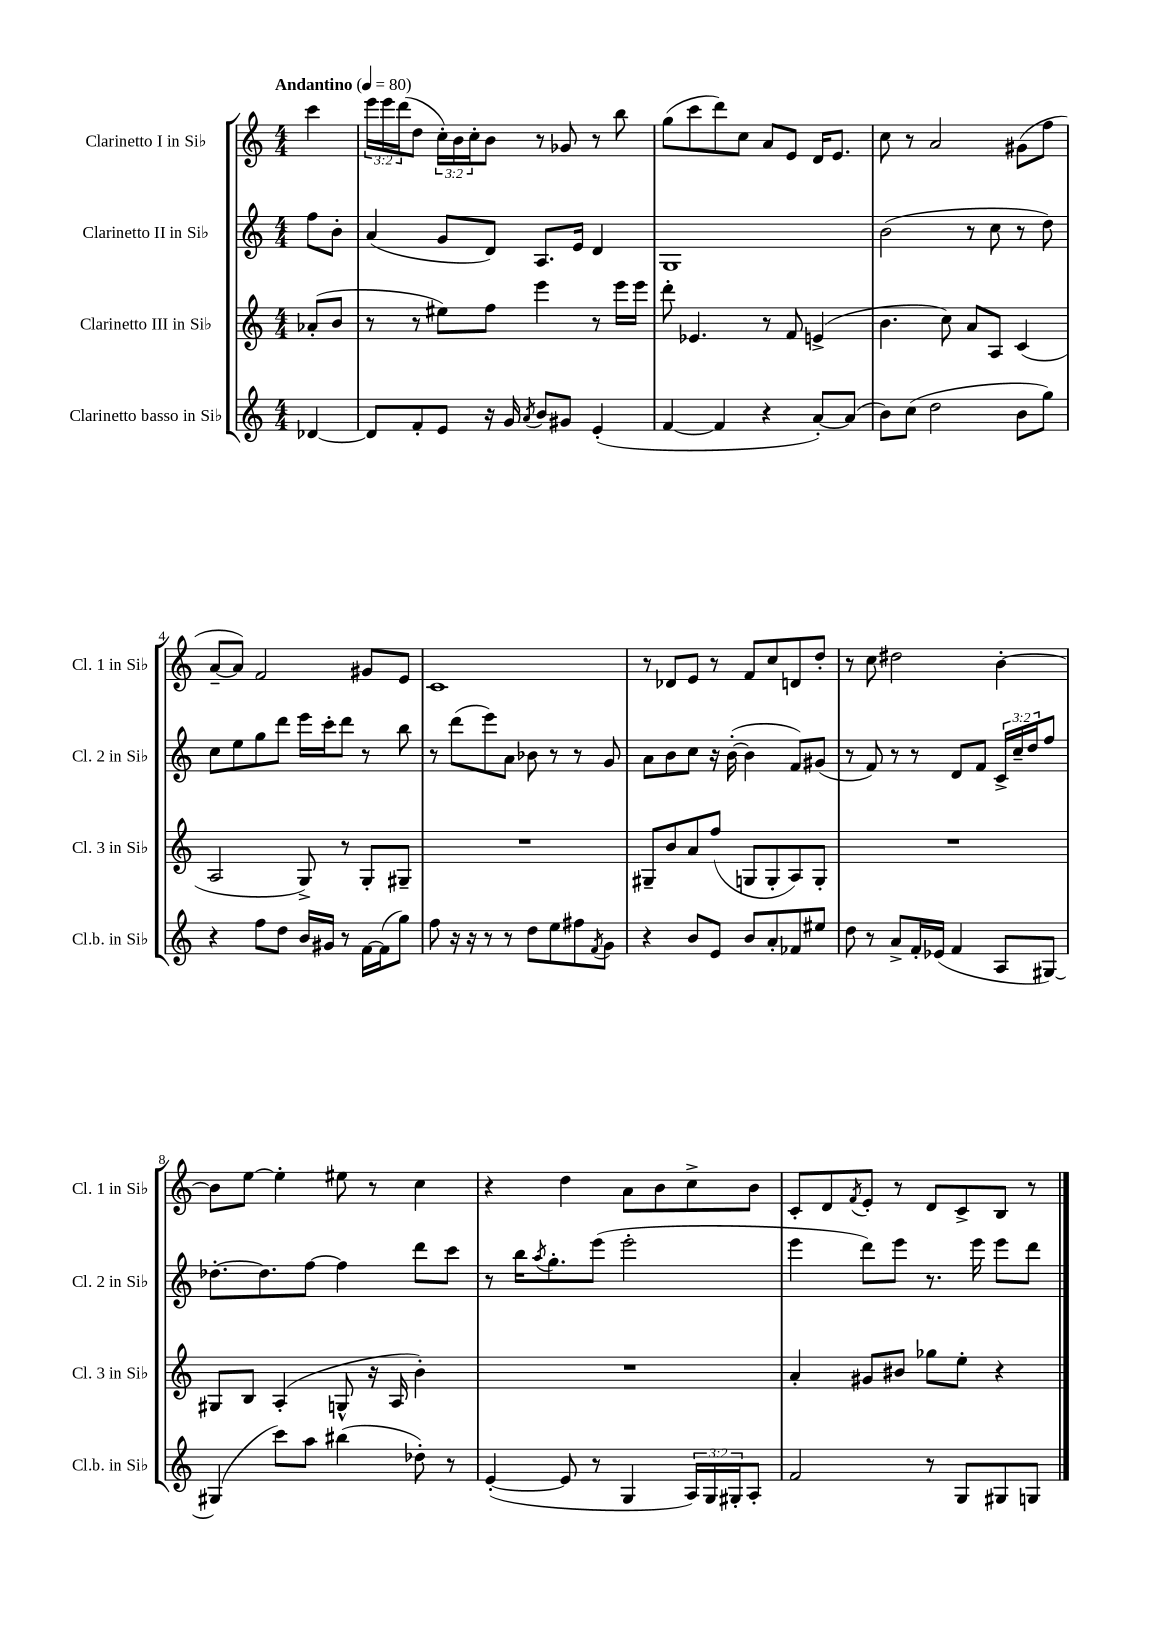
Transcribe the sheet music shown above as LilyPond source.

<<
\new StaffGroup <<
\new Staff = "s0" \with { instrumentName = "Clarinetto I in Sib" shortInstrumentName = "Cl. 1 in Sib" } {
    \clef treble \key c \major \numericTimeSignature \time 4/4 \override Staff.TupletNumber.text = #tuplet-number::calc-fraction-text \partial 4 \tempo "Andantino" 4 = 80
    c'''4 |
    \tuplet 3/2 { e'''16 e'''16 d'''16( } d''8 \tuplet 3/2 { c''16-.) b'16 c''16-. } b'8 r8 ges'8 r8 b''8 |
    g''8( c'''8 d'''8) c''8 a'8 e'8 d'16 e'8. |
    c''8 r8 a'2 gis'8( f''8 |
    a'8~-- a'8) f'2 gis'8 e'8 |
    c'1 |
    r8 des'8 e'8 r8 f'8 c''8 d'8 d''8-. |
    r8 c''8 dis''2 b'4~-. |
    b'8 e''8~ e''4-. eis''8 r8 c''4 |
    r4 d''4 a'8 b'8 c''8-> b'8 |
    c'8-. d'8 \acciaccatura { f'8 } e'8-. r8 d'8 c'8-> b8 r8 \bar "|." |
}
\new Staff = "s1" \with { instrumentName = "Clarinetto II in Sib" shortInstrumentName = "Cl. 2 in Sib" } {
    \clef treble \key c \major \numericTimeSignature \time 4/4 \override Staff.TupletNumber.text = #tuplet-number::calc-fraction-text \partial 4
    f''8 b'8-. |
    a'4( g'8 d'8) a8. e'16 d'4 |
    g1 |
    b'2( r8 c''8 r8 d''8) |
    c''8 e''8 g''8 d'''8 e'''16 c'''16-. d'''8 r8 b''8 |
    r8 d'''8( e'''8) a'8 bes'8 r8 r8 g'8 |
    a'8 b'8 c''8 r16 b'16~-.( b'4 f'8) gis'8( |
    r8 f'8) r8 r8 d'8 f'8 \tuplet 3/2 { c'16-> c''16-- d''16 } f''8 |
    des''8.~-. des''8. f''8~ f''4 d'''8 c'''8 |
    r8 b''16 \acciaccatura { a''8 } g''8.-. e'''8( e'''2-. |
    e'''4 d'''8) e'''8 r8. e'''16 e'''8 d'''8 \bar "|." |
}
\new Staff = "s2" \with { instrumentName = "Clarinetto III in Sib" shortInstrumentName = "Cl. 3 in Sib" } {
    \clef treble \key c \major \numericTimeSignature \time 4/4 \partial 4
    aes'8-.( b'8 |
    r8 r8 eis''8) f''8 e'''4 r8 e'''16 e'''16 |
    d'''8-. ees'4. r8 f'8 e'4->( |
    b'4. c''8) a'8 a8 c'4( |
    a2 g8->) r8 g8-. gis8-- |
    R1 |
    gis8-- b'8 a'8 f''8( g8 g8-. a8) g8-. |
    R1 |
    gis8 b8 a4-.( g8-^ r16 a16 b'4-.) |
    R1 |
    a'4-. gis'8 bis'8 ges''8 e''8-. r4 \bar "|." |
}
\new Staff = "s3" \with { instrumentName = "Clarinetto basso in Sib" shortInstrumentName = "Cl.b. in Sib" } {
    \clef treble \key c \major \numericTimeSignature \time 4/4 \override Staff.TupletNumber.text = #tuplet-number::calc-fraction-text \partial 4
    des'4~ |
    des'8 f'8-. e'8 r16 g'16 \acciaccatura { a'8 } b'8 gis'8 e'4-.( |
    f'4~ f'4 r4 a'8~-.) a'8( |
    b'8) c''8( d''2 b'8 g''8) |
    r4 f''8 d''8 b'16 gis'16 r8 f'16~ f'16( g''8) |
    f''8 r16 r16 r8 r8 d''8 e''8 fis''8 \acciaccatura { f'8 } g'8 |
    r4 b'8 e'8 b'8 a'8-. fes'8 eis''8 |
    d''8 r8 a'8-> f'16-. ees'16( f'4 a8 gis8~) |
    gis4( c'''8) a''8 bis''4( des''8-.) r8 |
    e'4~-.( e'8 r8 g4 \tuplet 3/2 { a16) g16 gis16-. } a8-. |
    f'2 r8 g8 gis8 g8 \bar "|." |
}
>>
>>
